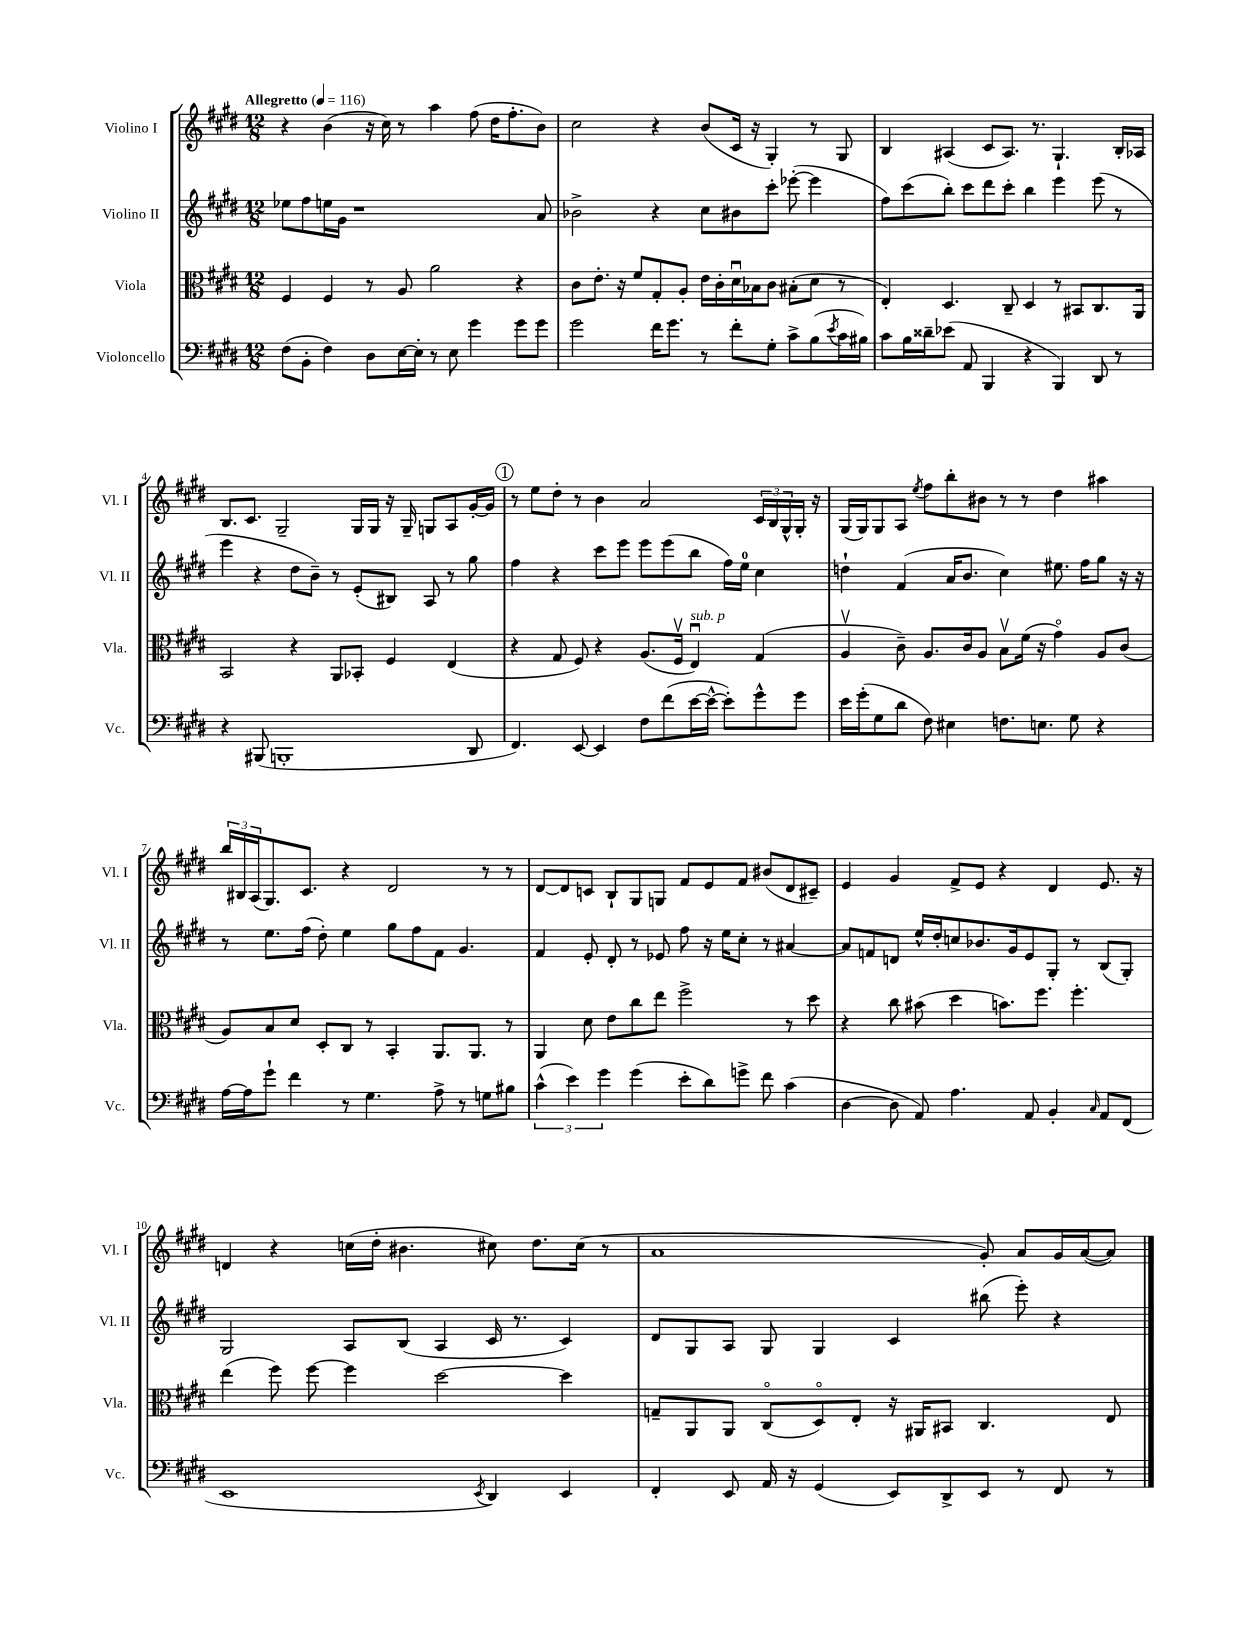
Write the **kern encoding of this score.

**kern	**kern	**kern	**kern
*staff4	*staff3	*staff2	*staff1
*clefF4	*clefC3	*clefG2	*clefG2
*k[f#c#g#d#]	*k[f#c#g#d#]	*k[f#c#g#d#]	*k[f#c#g#d#]
*M12/8	*M12/8	*M12/8	*M12/8
*MM116	*MM116	*MM116	*MM116
(8F#	4F#	8ee-	4r
8BB'	.	8ff#	.
4F#)	4F#	16ee	(4b
.	.	16g#	.
.	.	1r	.
8D#	8r	.	16r
.	.	.	16cc#)
[16E	8A	.	8r
16E']	.	.	.
8r	2a	.	4aa
8E	.	.	.
4g#	.	.	(8ff#
.	.	.	16dd#
.	.	.	8.ff#'
8g#	4r	.	.
8g#	.	8a	8b)
=	=	=	=
2g#	8c#	2b-^	2cc#
.	8.e'	.	.
.	16r	.	.
.	8f#	.	.
16f#	8G#'	4r	4r
8.g#	.	.	.
.	8A'	.	.
8r	16e	8cc#	(8b
.	16c#'	.	.
8f#'	16d#u	8b#	16c#
.	16B-	.	16r
8G#'	8c#	8ccc#'	4G#')
8c#^	(8B#'	([8eee-'	.
(8B	8d#	4eee-]	8r
8qe	.	.	.
16c#	8r	.	8G#
16B#)	.	.	.
=	=	=	=
8c#	4E')	8ff#)	4B
16B	.	(8ccc#	.
16d##~	.	.	.
(8e-	4.D#	8bb')	(4A#
8AA	.	8ccc#	.
4BBB	.	8ddd#	8c#
.	8C#~	8ccc#'	8.A#)
4r	4D#	4bb	.
.	.	.	8.r
4BBB)	8r	4eee	4.G#`
.	8BB#	.	.
8DD#	8.C#	(8eee	.
8r	.	8r	16B'
.	16AA	.	16A-
=	=	=	=
4r	2BB	4eee	8.B
.	.	.	8.c#
(8BBB#	.	4r	.
1BBB'	.	.	2G#~
.	4r	8dd#	.
.	.	8b~)	.
.	8AA	8r	.
.	8BB-'	(8e'	16G#
.	.	.	16G#
.	4F#	8B#)	16r
.	.	.	16G#~
.	.	8A	8G
.	(4E	8r	8A
8DD#	.	8gg#	[16g#'
.	.	.	16g#]
=	=	=	=
4.FF#)	4r	4ff#	8r
.	.	.	8ee
.	8G#	4r	8dd#'
[8EE	8F#)	.	8r
4EE]	4r	8ccc#	4b
.	.	8eee	.
8F#	(8.A	8eee	2a
(8f#	.	(8eee	.
.	16F#v	.	.
[16e	4Eu)	8bb	.
16e^^_	.	.	.
8e'])	.	16ff#)	.
.	.	16ee	.
8g#^^	(4G#	4cc#	24c#
.	.	.	24B
.	.	.	24G#^^
8g#	.	.	16G#'
.	.	.	16r
=	=	=	=
16e	4Av	4dd`	(16G#
(16g#'	.	.	16G#)
8G#	.	.	8G#
8d#	8c#~)	(4f#	8A
.	.	.	8qee
8F#)	8.A	.	8ff#
4E#	.	16a	8bb'
.	16c#	8.b	.
.	8A	.	8b#
8.F	8Bv	4cc#)	8r
.	(16f#	.	8r
8.E	16r	.	.
.	4g#o)	8.ee#	4dd#
8G#	.	.	.
.	.	16ff#	.
4r	8A	8gg#	4aa#
.	(8c#	16r	.
.	.	16r	.
=	=	=	=
[16A	8A)	8r	24bb
.	.	.	24B#
16A]	.	.	.
.	.	.	(24A
8g#`	8B	8.ee	8.G#)
4f#	8d#	.	.
.	.	(16ff#	8.c#
.	8D#'	8dd#')	.
8r	8C#	4ee	4r
4.G#	8r	.	.
.	4BB'	8gg#	2d#
.	.	8ff#	.
8A^	8.AA	8f#	.
8r	.	4.g#	.
.	8.AA	.	.
8G	.	.	8r
8B#	8r	.	8r
=	=	=	=
(6c#^^	4AA	4f#	[8d#
.	.	.	8d#]
6e)	.	.	.
.	8d#	8e'	8c
6g#	.	.	.
.	8e	8d#'	8B`
(4g#	8cc#	8r	8G#
.	8ee	8e-	8G
8e'	2ff#^	8ff#	8f#
8d#)	.	16r	8e
.	.	16ee	.
8g^	.	8cc#'	8f#
8f#	.	8r	(8b#
(4c#	8r	[4a#	8d#
.	8dd#	.	8c#~)
=	=	=	=
[4D#	4r	8a#]	4e
.	.	8f	.
8D#]	8cc#	8d	4g#
8AA)	(8b#	16ee^^	.
.	.	16dd#'	.
4.A	4dd#	8cc	8f#^
.	.	8.b-	8e
.	8.b)	.	4r
.	.	16g#	.
8AA	.	8e	.
.	8.ff#	.	.
4BB'	.	8G#'	4d#
.	4.ff#'	8r	.
16qqC#	.	.	.
8AA	.	(8B	8.e
(8FF#	.	8G#')	.
.	.	.	16r
=	=	=	=
1EE	(4ee	2G#	4d
.	8ff#)	.	4r
.	[8ff#	.	.
.	4ff#]	8A	(16cc
.	.	.	16dd#'
.	.	(8B	4.b#
.	[2dd#	4A	.
8qEE	.	.	.
4DD#)	.	16c#	8cc#)
.	.	8.r	.
.	.	.	8.dd#
4EE	4dd#]	4c#)	.
.	.	.	(16cc#
.	.	.	8r
=	=	=	=
4FF#'	8G~	8d#	1a
.	8AA	8G#	.
8EE	8AA	8A	.
16AA	(8C#o	8G#	.
16r	.	.	.
(4GG#	8D#o)	4G#	.
.	8E'	.	.
8EE)	16r	4c#	.
.	16AA#	.	.
8DD#^	8BB#	.	.
8EE	4.C#	(8bb#	8g#')
8r	.	8eee')	8a
8FF#	.	4r	16g#
.	.	.	([16a
8r	8E	.	8a])
==	==	==	==
*-	*-	*-	*-
